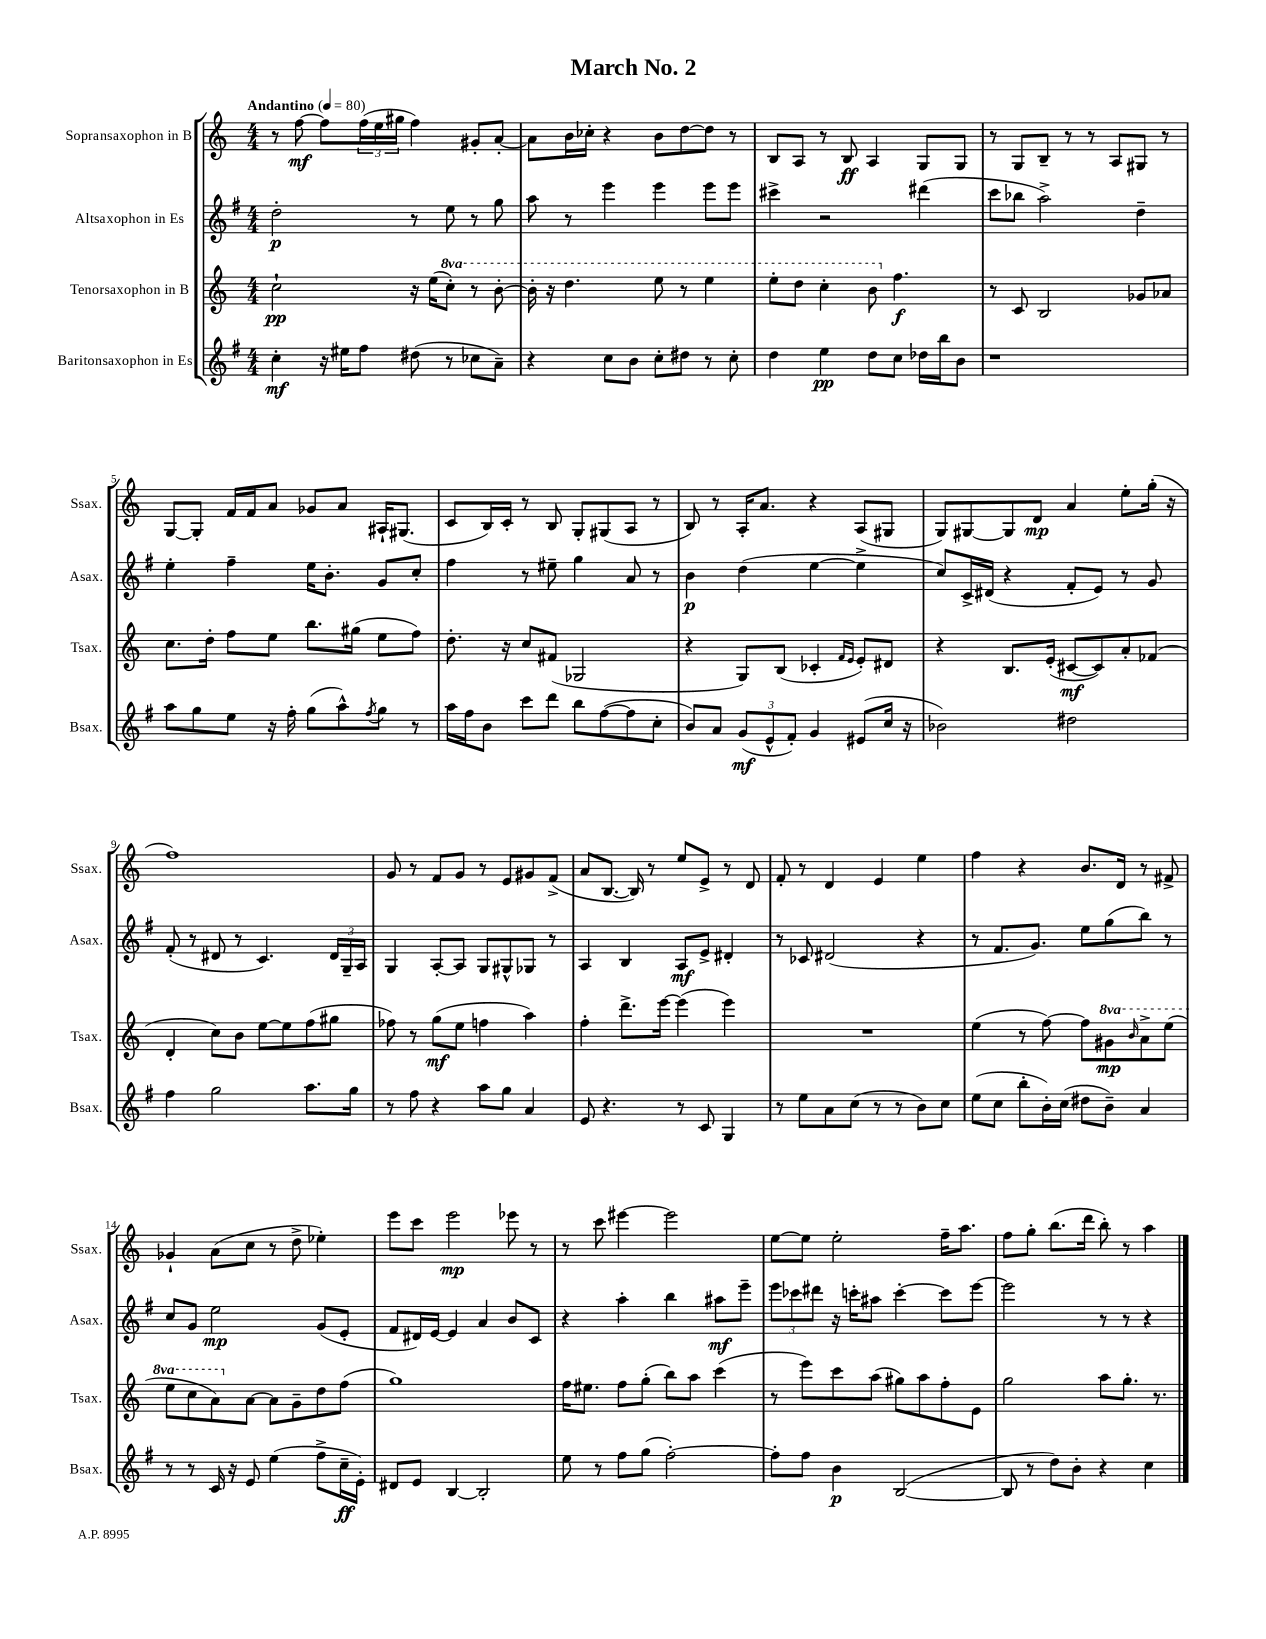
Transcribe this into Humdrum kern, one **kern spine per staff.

**kern	**kern	**kern	**kern
*staff4	*staff3	*staff2	*staff1
*clefG2	*clefG2	*clefG2	*clefG2
*k[f#]	*k[]	*k[f#]	*k[]
*M4/4	*M4/4	*M4/4	*M4/4
*MM80	*MM80	*MM80	*MM80
4cc'\	2cc`\	2dd'\	8r
.	.	.	[8ff\
16r	.	.	8ff\]L
16ee#\LK	.	.	.
8ff#\J	.	.	(24ff\L
.	.	.	24ee\
.	.	.	24gg#\JJ
(8dd#\	16r	8r	4ff\)
.	(16ee\LK	.	.
8r	8ccc'\J)	8ee\	.
8cc-\L	8r	8r	8g#'/L
8a~\J)	[8bb'\	8gg\	[8a'/J
=	=	=	=
4r	16bb'\]	8aa\	8a\]L
.	16r	.	.
.	4.ddd\	8r	16b\L
.	.	.	16cc-'\JJ
8cc\L	.	4eee\	4r
8b\J	.	.	.
8cc'\L	8eee\	4eee\	8b\L
8dd#\J	8r	.	[8dd\
8r	4eee\	8eee\L	8dd\]J
8cc'\	.	8eee\J	8r
=	=	=	=
4dd\	8eee'\L	4ccc#^\	8B/L
.	8ddd\J	.	8A/J
4ee\	4ccc'\	2r	8r
.	.	.	8B/
8dd\L	8bb\	.	4A/
8cc\J	4.ff\	.	.
16dd-\LL	.	(4ddd#\	8G/L
16bb\J	.	.	.
8b\J	.	.	8G/J
=	=	=	=
1r	8r	8ccc\L	8r
.	8c/	8bb-\J	8G/L
.	2B/	2aa^\)	8B~/J
.	.	.	8r
.	.	.	8r
.	.	.	8A/L
.	8g-/L	4dd~\	8G#/J
.	8a-/J	.	8r
=	=	=	=
8aa\L	8.cc\L	4ee'\	[8G/L
8gg\	.	.	8G'/]J
.	16dd'\Jk	.	.
8ee\J	8ff\L	4ff#~\	16f/LL
.	.	.	16f/J
16r	8ee\J	.	8a/J
16ff#'\	.	.	.
(8gg\L	8.bb\L	16ee\LK	8g-/L
.	.	8.b'\J	.
8aa^^\)	.	.	8a/J
.	(16gg#\Jk	.	.
8qff#/	.	.	.
8gg\J	8ee\L	8g/L	16A#`/LK
.	.	.	(8.G#/J
8r	8ff\J)	8cc'/J	.
=	=	=	=
16aa\LL	8.dd'\	4ff#\	8c/L
16ff#\J	.	.	.
8b\J	.	.	16B/L)
.	16r	.	16c'/JJ
8ccc\L	8cc/L	8r	8r
8ddd\J	(8f#/J	8ee#~\	8B/
8bb\L	2G-/	4gg\	8G'/L
([8ff#\	.	.	(8G#/
8ff#\]	.	8a/	8A/J
8cc'\J	.	8r	8r
=	=	=	=
8b/L)	4r	4b\	8B/)
8a/J	.	.	8r
(12g/L	8G/L)	(4dd\	16A'/LK
.	.	.	8.a/J
12e^^/	.	.	.
.	(8B/J	.	.
12f#'/J)	.	.	.
4g/	4c-'/	[4ee\	4r
.	16qqf/LL	.	.
.	16qqe/JJ	.	.
(8e#/L	8e'/L)	4ee^\]	(8A/L
16cc/Jk	8d#/J	.	8G#/J
16r	.	.	.
=	=	=	=
2b-\)	4r	8cc/L)	8G/L)
.	.	16c^/L	[8G#/
.	.	(16d#/JJ	.
.	8.B/L	4r	8G#/]
.	.	.	8d/J
.	(16e'/Jk	.	.
2dd#\	[8c#/L	8f#'/L	4a/
.	8c#/])	8e/J)	.
.	8a'/	8r	8ee'\L
.	(8f-/J	8g/	(16gg'\Jk
.	.	.	16r
=	=	=	=
4ff#\	4d'/	(8f#'/	1ff)
.	.	8r	.
2gg\	8cc\L)	8d#/	.
.	8b\J	8r	.
.	[8ee\L	4.c/)	.
.	8ee\]	.	.
8.aa\L	(8ff\	.	.
.	8gg#\J	24d#/LL	.
.	.	24G~/	.
16gg\Jk	.	.	.
.	.	24A/JJ	.
=	=	=	=
8r	8ff-\)	4G/	8g/
8ff#\	8r	.	8r
4r	(8gg\L	[8A'/L	8f/L
.	8ee\J	8A/]J	8g/J
8aa\L	4ff\	8G/L	8r
8gg\J	.	8G#^^/	8e/L
4a/	4aa\)	8G-/J	8g#/
.	.	8r	(8f^/J
=	=	=	=
8e/	4ff'\	4A/	8a/L
4.r	.	.	[8.B/J
.	8.ddd^\L	4B/	.
.	.	.	16B/])
.	.	.	8r
.	[16eee\Jk	.	.
8r	(4eee\]	8A/L	8ee/L
8c/	.	8e^/J	8e^/J
4G/	4eee\)	4d#'/	8r
.	.	.	8d/
=	=	=	=
8r	1r	8r	8f'/
8ee\L	.	8c-/	8r
8a\	.	(2d#/	4d/
(8cc\J	.	.	.
8r	.	.	4e/
8r	.	.	.
8b\L)	.	4r	4ee\
8cc\J	.	.	.
=	=	=	=
(8ee\L	(4ee\	8r	4ff\
8cc\J	.	8.f#/L	.
8bb'\L	8r	.	4r
.	.	8.g/J)	.
16b'\L)	[8ff\)	.	.
(16cc\JJ	.	.	.
8dd#\L	8ff\]L	8ee\L	8.b/L
8b~\J)	8gg#\	(8gg\	.
.	.	.	16d/Jk
.	16qqbb/	.	.
4a/	8aa^\	8bb\J)	8r
.	(8eee\J	8r	8f#^/
=	=	=	=
8r	8eee\L	8cc/L	4g-`/
8r	8ccc\	8g/J	.
16c/	8aa\)	2ee\	(8a\L
16r	.	.	.
8e/	[8a\J	.	8cc\J
(4ee\	8a\]L	.	8r
.	8g~\	.	8dd^\
8ff#^\L	8dd\	(8g/L	4ee-'\)
16cc~\L	(8ff\J	8e'/J	.
16e'\JJ)	.	.	.
=	=	=	=
8d#/L	1gg)	8f#/L	8eee\L
8e/J	.	16d#/L)	8ccc\J
.	.	[16e/JJ	.
[4B/	.	4e/]	2eee\
2B'/]	.	4a/	.
.	.	8b/L	8eee-\
.	.	8c/J	8r
=	=	=	=
8ee\	16ff\LK	4r	8r
.	8.ee#\J	.	.
8r	.	.	8ccc\
8ff#\L	8ff\L	4aa'\	[4eee#\
(8gg\J	(8gg'\J	.	.
[2ff#'\)	8bb\L)	4bb\	2eee#\]
.	8aa\J	.	.
.	(4ccc\	8aa#\L	.
.	.	8eee~\J	.
=	=	=	=
8ff#'\]L	8r	12eee\L	[8ee\L
.	.	12ccc-\	.
8ff#\J	8eee\L)	.	8ee\]J
.	.	12ddd#\J	.
4b\	8ccc\	16r	2ee'\
.	.	16ccc'\LK	.
.	(8aa\J	8aa#\J	.
([2B/	8gg#\L)	[4ccc'\	.
.	8aa\	.	.
.	8ff'\	8ccc\]L	16ff~\LK
.	.	.	8.aa\J
.	8e\J	[8eee\J	.
=	=	=	=
8B/]	2gg\	2eee\]	8ff\L
8r	.	.	8gg'\J
8dd\L)	.	.	(8.bb\L
8b'\J	.	.	.
.	.	.	16ddd\Jk
4r	8aa\L	8r	8bb'\)
.	8.gg'\J	8r	8r
4cc\	.	4r	4aa\
.	8.r	.	.
==	==	==	==
*-	*-	*-	*-
